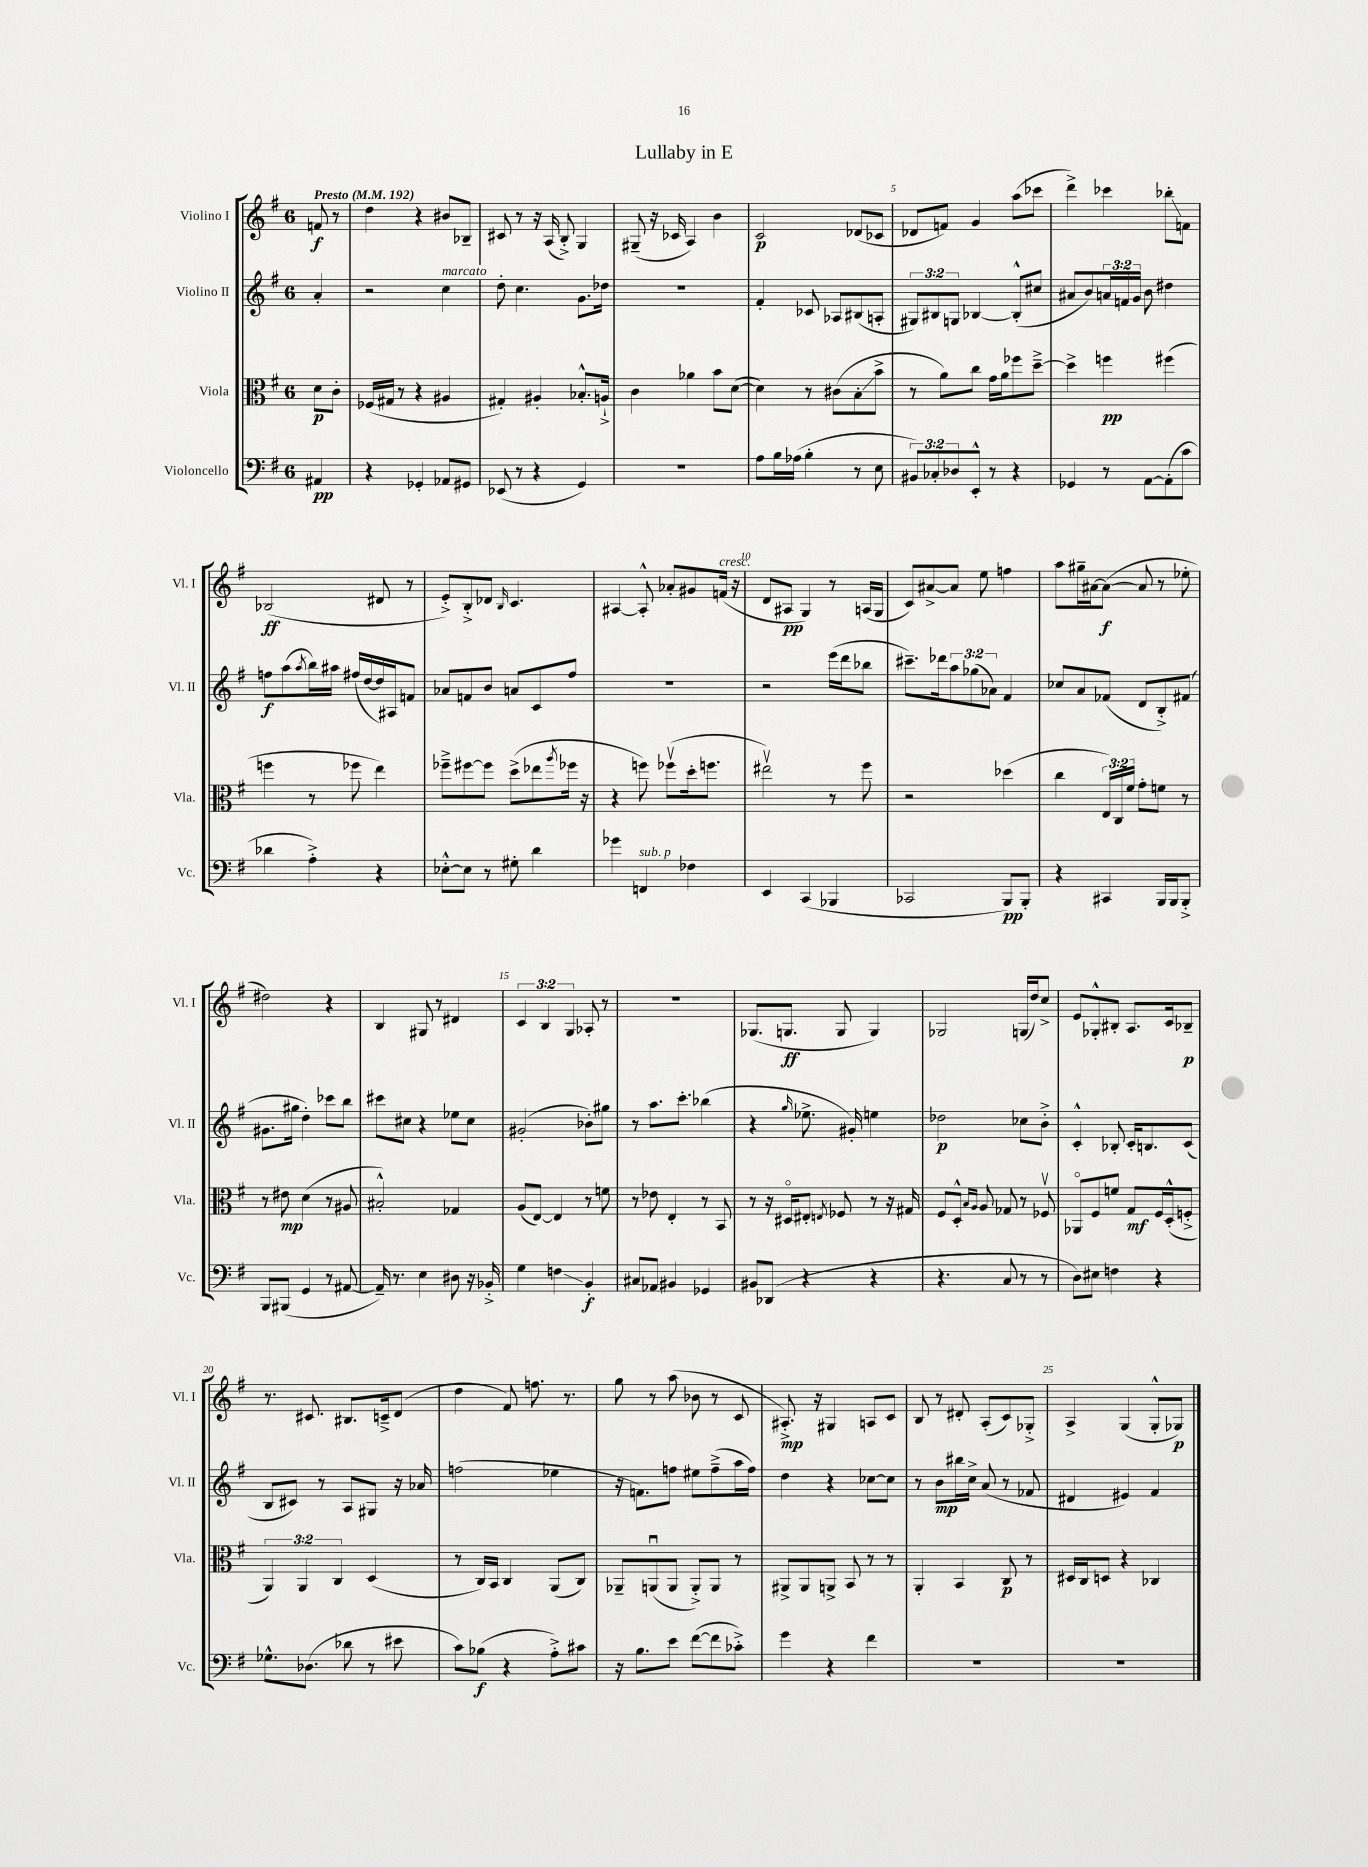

**kern	**kern	**kern	**kern
*staff4	*staff3	*staff2	*staff1
*clefF4	*clefC3	*clefG2	*clefG2
*k[f#]	*k[f#]	*k[f#]	*k[f#]
*M6/8	*M6/8	*M6/8	*M6/8
*MM192	*MM192	*MM192	*MM192
4AA#/	8d\L	4a'/	8f/
.	8c'\J	.	8r
=	=	=	=
4r	(16F-/LL	2r	4dd\
.	16G#/JJ	.	.
.	8r	.	.
4GG-'/	4r	.	4r
8AA-/L	4A#/	4cc\	8b#/L
8GG#/J	.	.	8B-~/J
=	=	=	=
(8EE-/	4G#'/)	8dd'\	8c#/
8r	.	4.cc\	8r
4r	4A#'/	.	16r
.	.	.	(16A/
.	.	.	8B'^/)
4GG/)	8.B-'^^/L	8.g\L	4G/
.	16A`^/Jk	16dd-\Jk	.
=	=	=	=
2.r	4c\	2.r	(8G#~/
.	.	.	16r
.	.	.	16c-/
.	4a-\	.	4A/)
.	8b\L	.	4b\
.	([8d\J	.	.
=	=	=	=
8A\L	4d\])	4f#'/	2c/
16B\L	.	.	.
(16A-\JJ	.	.	.
4B'\	8r	8c-/	.
.	(8c#\L	8A-/L	.
8r	8B'\	(8B#/	(8d-/L
8E\	8b^\J	8A'/J	8c-/J
=	=	=	=
12BB#/L)	8r	12G#/L)	8d-/L
12C-'/	.	12B#/	.
.	8a\L)	.	8f/J)
12D-/	.	12G/J	.
8EE'^^/J	8cc\J	[4B-/	4g/
8r	16g\LL	.	.
.	16a\J	.	.
4r	8ff-\	(8B-'^^/]L	(8aa\L
.	[8dd~^\J	8cc#/J	8ccc-\J
=	=	=	=
4GG-/	4dd^\]	8a#/L	4ddd^\)
.	.	8b/)	.
8r	4ff\	24a/L	4ccc-\
.	.	24f/	.
.	.	24g/JJ	.
[8AA\L	.	8b\	.
(8AA'\]	(4ff#\	4dd#\	8bb-'\L
8c\J	.	.	8f\J
=	=	=	=
4d-\	4ff\	8ff\L	(2B-/
.	.	(8aa\	.
.	.	8qaa/	.
4A'^\)	8r	16bb\L)	.
.	.	16aa#\JJ	.
.	8ff-\	(16ff#/LL	.
.	.	[16dd/	.
4r	4ee\)	16dd/])	8d#/
.	.	16A#/J	.
.	.	8f/J	8r
=	=	=	=
[8E-'^^\L	8ff-~^\L	8a-/L	8e'^/L)
8E-\]J	[8ff#\	8f/	8B'^/
8r	8ff#\]J	8b/J	8d-/J
.	.	.	16qqB/
8G#'\	(8dd^\L	8a/L	4.c/
4d\	8ee-\	8c/	.
.	8qaa/	.	.
.	16ff-\Jk	8ff#/J	.
.	16r	.	.
=	=	=	=
4g-\	4r	2.r	[4A#/
4FF/	8ff\)	.	8A#'^^/]
.	(8ff-v\L	.	8a-'/L
4F-\	16dd'\k	.	8g#/
.	8.ff\J	.	.
.	.	.	(16f/Jk
.	.	.	16r
=	=	=	=
4EE/	2ee#v\)	2r	8d/L
.	.	.	8A#/J
(4CC/	.	.	4G/)
4BBB-/	8r	(16eee\LL	8r
.	.	16ddd\J	.
.	8ff#\	8bb-\J	(16A/LL
.	.	.	16G/JJ
=	=	=	=
2CC-/	2r	8.ccc#~\L)	8c/L)
.	.	.	[8a#^/
.	.	16ddd-\k	.
.	.	12aa\	8a#/]J
.	.	(12gg-\	.
.	.	.	8ee\
.	.	12a-\J)	.
8BBB/L)	(4dd-\	4f#/	4ff\
8BBB'/J	.	.	.
=	=	=	=
4r	4cc\	8cc-/L	8aa\L
.	.	8a/	16gg#~\L
.	.	.	[16a#\J
4CC#/	24E/LL)	(8f-/J	(8a#\_J
.	24C/	.	.
.	24f#/JJ	.	.
.	8g'\L	8d/L	8a#/]
16BBB/LL	8f\J	8B'^/)	8r
16BBB/J	.	.	.
8BBB'^/J	8r	(8f#/J	8ee-'\
=	=	=	=
8BBB/L	8r	8.g#\L	2dd#\)
(8BBB#/J	8e#\	.	.
.	.	16gg#\Jk	.
4GG/	(4d\	4dd'\)	.
8r	8r	8ccc-\L	4r
[8AA#/	8A#/	8bb\J	.
=	=	=	=
16AA#~/])	2B#'^^/)	8ccc#\L	4B/
8.r	.	.	.
.	.	8cc#\J	.
4E\	.	4r	8G#/
.	.	.	8r
8D#\	4G-/	8ee-\L	4d#/
16r	.	8cc#\J	.
16BB-'^/	.	.	.
=	=	=	=
4G\	(8A/L	(2g#'/	6c/
.	[8E/J)	.	.
.	.	.	6B/
4F\	4E/]	.	.
.	.	.	6G/
4BB'/	8r	8b-'\L)	8A-'/
.	8f\	8gg#\J	8r
=	=	=	=
8C#/L	8r	8r	2.r
8AA-/J	8e-\	8.aa\L	.
4BB#/	4E'/	.	.
.	.	8.ccc'\J	.
4GG-/	8r	(4bb-\	.
.	8BB/	.	.
=	=	=	=
8BB#/L	8r	4r	(8.G-/L
(8DD-/J	16r	.	.
.	16D#o/LK	.	8.G/J
.	.	16qqgg/	.
4r	8E#'/J	8.ee-^\	.
.	8qE/	.	.
.	8F-/	.	8G/
.	.	16g#'/)	.
4r	8r	4ee\	4G/)
.	16r	.	.
.	16G#/	.	.
=	=	=	=
4.r	8F#/L	2dd-\	2G-/
.	8D'^^/J	.	.
.	16qqB/LL	.	.
.	16qqA/JJ	.	.
.	8A/	.	.
8C/	8G-/	.	.
8r	8r	8cc-\L	(16G/LL
.	.	.	16dd/J)
8r	8F-v/	8b'^\J	8cc^/J
=	=	=	=
8D\L)	8AA-o/L	4c'^^/	8e/L
8E#\J	8F#/	.	8G-'^^/
4F\	8f/J	8B-'/	8B#'/J
.	8G/L	16c'/LK	8.A/L
.	.	8.B/	.
4r	16F#/L	.	.
.	(16D'^^/J	.	16c/k
.	8F'^/J	(8c/J	8B-~/J
=	=	=	=
8.G-^^\L	6AA/)	8B/L	8.r
.	.	8c#/J)	.
.	6AA/	.	.
(8.D-\J	.	.	8.c#/
.	.	8r	.
.	6C/	.	.
8d-\	.	8A/L	8.B#/L
8r	(4D/	8G#/J	.
.	.	.	16c~^/k
8e#\	.	16r	(8d/J
.	.	16a-/	.
=	=	=	=
8c\L)	8r	(2ff\	4dd\
(8B-\J	16C/LL)	.	.
.	16BB/JJ	.	.
4r	4C/	.	8f#/)
.	.	.	8.ff\
8A'^\L)	(8AA/L	4ee-\	.
.	.	.	8.r
8c#\J	8C/J)	.	.
=	=	=	=
16r	8AA-~/L	16r	8gg\
8.B\L	.	8.f\L)	.
.	(8AAu/	.	8r
8e\J	8AA/J	8ff\J	(8aa\
([8f#\L	8AA'^/L)	8ee#\L	8b-\
8f#\]	8AA/J	(8ff~^\	8r
8c-'^\J)	8r	16aa\L	8c/
.	.	16ff\JJ)	.
=	=	=	=
4g\	8AA#^/L	4dd\	8.A#'^/)
.	8AA#/	.	.
.	.	.	16r
4r	8AA^/J	4r	4G#/
.	8BB/	.	.
4f#\	8r	[8cc-\L	8A/L
.	8r	8cc-\]J	8c/J
=	=	=	=
2.r	4AA'/	8r	8B/
.	.	8b\L	8r
.	4BB/	16bb#\L	8d#'/
.	.	16cc^\JJ	.
.	.	(8a/	(8A'/L
.	8C/	8r	8c/)
.	8r	8f-/	8G-'^/J
=	=	=	=
2.r	16D#/LL	4d#/	4A^/
.	16C/J	.	.
.	8D/J	.	.
.	4r	4e#/)	(4G/
.	4C-/	4f#/	8G'^^/L
.	.	.	8G-/J)
==	==	==	==
*-	*-	*-	*-
